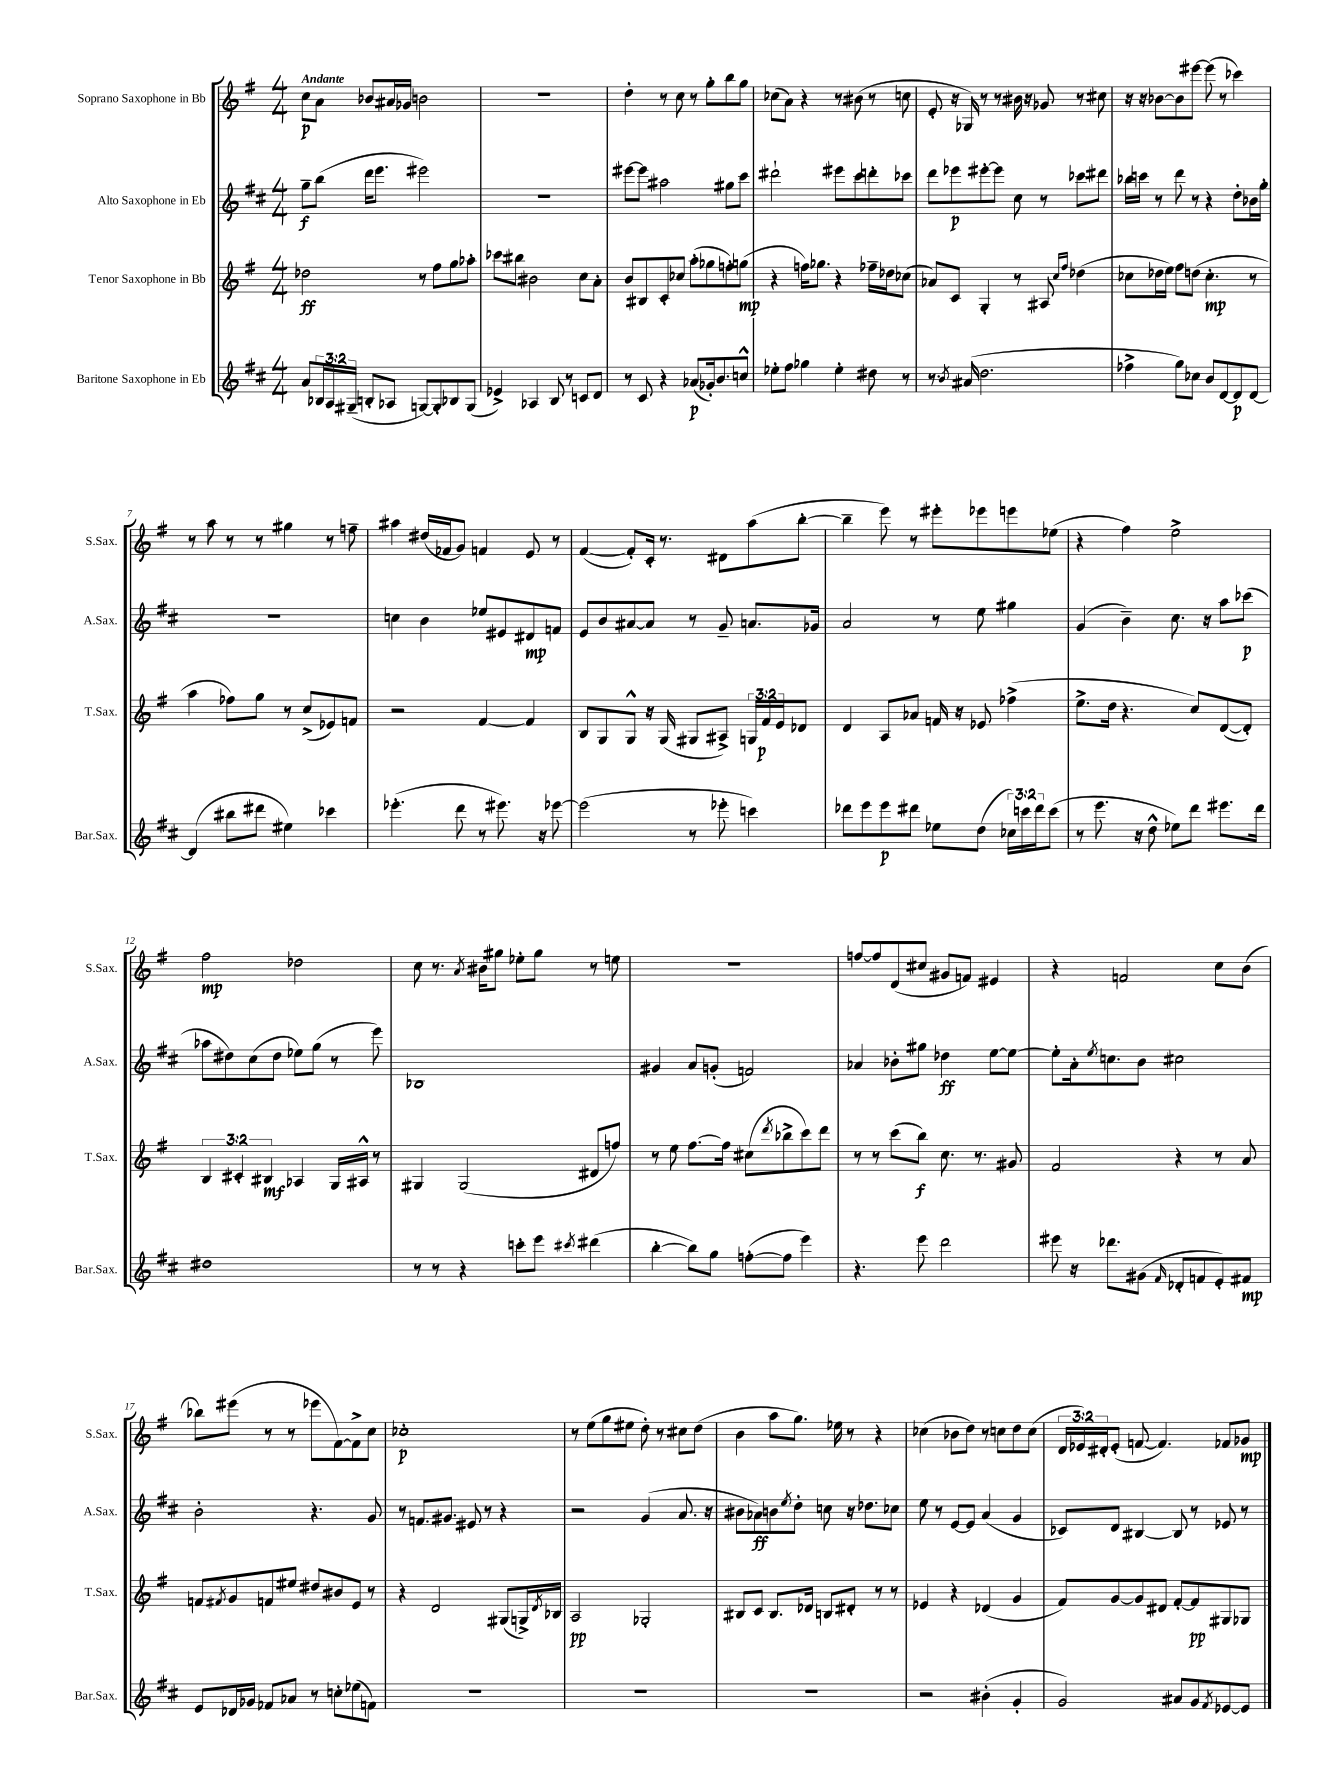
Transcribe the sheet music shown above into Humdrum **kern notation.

**kern	**dynam	**kern	**dynam	**kern	**dynam	**kern	**dynam
*part4	*part4	*part3	*part3	*part2	*part2	*part1	*part1
*staff4	*staff4	*staff3	*staff3	*staff2	*staff2	*staff1	*staff1
*I"Baritone Saxophone in Eb	*	*I"Tenor Saxophone in Bb	*	*I"Alto Saxophone in Eb	*	*I"Soprano Saxophone in Bb	*
*I'Bar.Sax.	*	*I'T.Sax.	*	*I'A.Sax.	*	*I'S.Sax.	*
*clefG2	*	*clefG2	*	*clefG2	*	*clefG2	*
*k[f#c#]	*	*k[f#]	*	*k[f#c#]	*	*k[f#]	*
*M4/4	*	*M4/4	*	*M4/4	*	*M4/4	*
=1	=1	=1	=1	=1	=1	=1	=1
!	!	!	!	!	!	!LO:TX:a:B:t=Andante	!
8a/L	.	2dd-X\	ff	8gg~\L	f	8cc\L	p
24B-X/L	.	.	.	(8bb\J	.	8a\J	.
24A/	.	.	.	.	.	.	.
(24G#X~/JJ	.	.	.	.	.	.	.
8Bn'/L	.	.	.	16ddd\KL	.	8b-X/L	.
.	.	.	.	8.eee\J	.	.	.
8A-X/J	.	.	.	.	.	16a#X/L	.
.	.	.	.	.	.	16g-X/JJ	.
[8Gn/L)	.	8r	.	2eee#X\)	.	2bn\	.
8G'/]	.	8ff#\L	.	.	.	.	.
8B-X/	.	8gg\	.	.	.	.	.
(8G/J	.	8aa-X'\J	.	.	.	.	.
=2	=2	=2	=2	=2	=2	=2	=2
4e-X^/)	.	8ccc-X\L	.	1r	.	1r	.
.	.	8bb#X\J	.	.	.	.	.
4A-X/	.	2b#X\	.	.	.	.	.
8B/	.	.	.	.	.	.	.
8r	.	.	.	.	.	.	.
8cn/L	.	8cc\L	.	.	.	.	.
8d/J	.	8a'\J	.	.	.	.	.
=3	=3	=3	=3	=3	=3	=3	=3
8r	.	8b/L	.	[8eee#X\L	.	4dd'\	.
8c#/	.	8B#X/	.	8eee#\J]	.	.	.
4r	.	8c'/	.	2aa#X\	.	8r	.
.	.	8cc-X/J	.	.	.	8cc\	.
(8a-X/L	p	(8aa'\L	.	.	.	8r	.
16g-X'/k)	.	8gg-X\	.	.	.	8gg'\L	.
8.b/	.	.	.	.	.	.	.
.	.	8ffn'\)	.	8gg#X\L	.	8bb\	.
8ccn^^/J	.	(8ggn\J	mp	8ccc#\J	.	8gg\J	.
=4	=4	=4	=4	=4	=4	=4	=4
8ee-X'\L	.	4r	.	2ddd#X`\	.	(8cc-X\L	.
8ff#\J	.	.	.	.	.	8a\J)	.
4gg-X\	.	16ffn\KL)	.	.	.	4r	.
.	.	8.gg-X\J	.	.	.	.	.
4ee-'\	.	4r	.	8eee#X\L	.	8r	.
.	.	.	.	8ccc#\	.	(8b#X\	.
8dd#X\	.	16ff-X~\LL	.	8dddn'\	.	8r	.
.	.	16dd-X\J	.	.	.	.	.
8r	.	(8cc-X\J	.	8ccc-X\J	.	8ccn\	.
=5	=5	=5	=5	=5	=5	=5	=5
8.r	.	8a-X/L)	.	8ddd\L	.	8e'/	.
.	.	8c/J	.	8eee-X\	p	16r	.
8qb/	.	.	.	.	.	.	.
(16a#X/	.	.	.	.	.	16G-X/)	.
2.dd\	.	4G'/	.	[8eee#X'\	.	8r	.
.	.	.	.	8eee#\J]	.	8r	.
.	.	8r	.	8cc#\	.	16b#X\	.
.	.	.	.	.	.	16r	.
.	.	8A#X/	.	8r	.	8g-X/	.
.	.	16qqcc/LL	.	.	.	.	.
.	.	16qqff#/JJ	.	.	.	.	.
.	.	(4dd-X\	.	8ccc-X\L	.	8r	.
.	.	.	.	8ddd#X\J	.	8cc#X\	.
=6	=6	=6	=6	=6	=6	=6	=6
4ff-X^\	.	8cc-X\L	.	16bb-X\LL	.	16r	.
.	.	.	.	16cccn\JJ	.	16r	.
.	.	16dd-X\L	.	8r	.	[8b-X\L	.
.	.	16ee\JJ)	.	.	.	.	.
8gg\L)	.	8ff#\L	.	8ddd\	.	8b-\]	.
8cc-X\J	.	(8ddn\J	.	8r	.	[8eee#X\J	.
8b/L	.	4.cc-'\	mp	4r	.	(8eee#\]	.
[8d/	.	.	.	.	.	8r	.
8d/]	p	.	.	8dd'\L	.	4ccc-X\)	.
[8d/J	.	8r	.	16b-X\L	.	.	.
.	.	.	.	16gg'\JJ	.	.	.
!!LO:LB:g=z
=7	=7	=7	=7	=7	=7	=7	=7
(4d/]	.	4aa\	.	1r	.	8r	.
.	.	.	.	.	.	8aa\	.
8bb#X\L	.	8ff-X\L)	.	.	.	8r	.
8ddd#X\J	.	8gg\J	.	.	.	8r	.
4ee#X\)	.	8r	.	.	.	4gg#X\	.
.	.	(8cc^/L	.	.	.	.	.
4ccc-X\	.	8e-X/)	.	.	.	8r	.
.	.	8fn/J	.	.	.	8ffn~\	.
=8	=8	=8	=8	=8	=8	=8	=8
(4.eee-X'\	.	2r	.	4ccn\	.	4aa#X\	.
.	.	.	.	4b\	.	(16dd#X/LL	.
.	.	.	.	.	.	16f-X/J	.
8ddd\	.	.	.	.	.	8g/J)	.
8r	.	[4f#/	.	8ee-X/L	.	4fn/	.
8.eee#X\)	.	.	.	8e#X/	.	.	.
.	.	4f#/]	.	8d#X/	mp	8e/	.
16r	.	.	.	.	.	.	.
[8eee-X\	.	.	.	8fn/J	.	8r	.
=9	=9	=9	=9	=9	=9	=9	=9
(2eee-\]	.	8B/L	.	8e/L	.	([4f#/	.
.	.	8G/	.	8b/	.	.	.
.	.	8G^^/J	.	[8a#X/	.	8f#'/L])	.
.	.	16r	.	8a#/J]	.	16c'/Jk	.
.	.	(16G/	.	.	.	8.r	.
8r	.	8G#X/L	.	8r	.	.	.
8eee-X'\	.	8A#X^/J)	.	8g~/	.	8d#X\L	.
4cccn\)	.	24Gn/LL	.	8.an/L	.	(8aa\	.
.	.	24f#/	p	.	.	.	.
.	.	24e/J	.	.	.	.	.
.	.	8d-X/J	.	.	.	[8bb'\J	.
.	.	.	.	16g-X/Jk	.	.	.
=10	=10	=10	=10	=10	=10	=10	=10
8ddd-X\L	.	4d/	.	2a/	.	4bb~\]	.
8eee\	.	.	.	.	.	.	.
8eee\	p	8A/L	.	.	.	8eee\)	.
8ddd#X\J	.	8a-X/J	.	.	.	8r	.
8ee-X\L	.	16fn/	.	8r	.	8eee#X'\L	.
.	.	16r	.	.	.	.	.
(8dd\J	.	8e-X/	.	8ee\	.	8eee-X\	.
24cc-X\LL)	.	(4ff-X^\	.	4gg#X\	.	8eeen\	.
24cccn\	.	.	.	.	.	.	.
24ddd#\J	.	.	.	.	.	.	.
(8ccc\J	.	.	.	.	.	(8ee-X\J	.
=11	=11	=11	=11	=11	=11	=11	=11
8r	.	8.ee^\L	.	(4g/	.	4r	.
8.eee\	.	.	.	.	.	.	.
.	.	16dd\Jk	.	.	.	.	.
.	.	4.r	.	4b~\)	.	4ff#\)	.
16r	.	.	.	.	.	.	.
8dd^^\	.	.	.	.	.	.	.
8ee-X\L)	.	.	.	8.cc#\	.	2ee^\	.
8ddd\J	.	8cc/L)	.	.	.	.	.
.	.	.	.	16r	.	.	.
8.eee#X\L	.	([8d/	.	8aa\L	.	.	.
.	.	8d'/J])	.	(8ccc-X\J	p	.	.
16ddd\Jk	.	.	.	.	.	.	.
!!LO:LB:g=z
=12	=12	=12	=12	=12	=12	=12	=12
1dd#X	.	6B/	.	8aa-X\L	.	2ff#\	mp
.	.	.	.	8dd#X\)	.	.	.
.	.	6c#X'/	.	.	.	.	.
.	.	.	.	(8cc#\	.	.	.
.	.	6B#X/	mf	.	.	.	.
.	.	.	.	8dd#\J	.	.	.
.	.	4A-X/	.	8ee-X\L)	.	2dd-X\	.
.	.	.	.	(8gg\J	.	.	.
.	.	16G/LL	.	8r	.	.	.
.	.	16A#X^^/JJ	.	.	.	.	.
.	.	8r	.	8eee\)	.	.	.
=13	=13	=13	=13	=13	=13	=13	=13
8r	.	4G#X/	.	1B-X	.	8cc\	.
8r	.	.	.	.	.	8.r	.
4r	.	(2G#/	.	.	.	.	.
.	.	.	.	.	.	8qa/	.
.	.	.	.	.	.	16b#X\KL	.
.	.	.	.	.	.	8gg#X\J	.
8cccn'\L	.	.	.	.	.	8ee-X'\L	.
8eee\J	.	.	.	.	.	8gg#\J	.
8qccc#X/	.	.	.	.	.	.	.
(4ddd#X\	.	8d#X/L	.	.	.	8r	.
.	.	8ffn/J)	.	.	.	8een\	.
=14	=14	=14	=14	=14	=14	=14	=14
[4bb'\	.	8r	.	4g#X/	.	1r	.
.	.	8ee\	.	.	.	.	.
8bb\L])	.	[8.ff#\L	.	8a/L	.	.	.
8gg\J	.	.	.	(8gn'/J	.	.	.
.	.	16ff#\Jk]	.	.	.	.	.
([8ffn'\L	.	(8cc#X\L	.	2fn/)	.	.	.
.	.	8qddd/	.	.	.	.	.
8ff\J]	.	8bb-X^\	.	.	.	.	.
4eee\)	.	8ccc\)	.	.	.	.	.
.	.	8ddd\J	.	.	.	.	.
=15	=15	=15	=15	=15	=15	=15	=15
4.r	.	8r	.	4a-X/	.	[8ffn/L	.
.	.	8r	.	.	.	8ff/]	.
.	.	(8ccc\L	.	8b-X'\L	.	(8d/	.
8eee\	.	8bb\J)	f	8gg#X\J	.	8cc#X/J	.
2ddd\	.	8.cc\	.	4dd-X\	ff	8g#X/L	.
.	.	.	.	.	.	8fn/J)	.
.	.	8.r	.	.	.	.	.
.	.	.	.	[8ee\L	.	4e#X/	.
.	.	8g#X/	.	8ee\J_	.	.	.
=16	=16	=16	=16	=16	=16	=16	=16
8eee#X\	.	2f#/	.	8ee'\L]	.	4r	.
16r	.	.	.	16a'\k	.	.	.
.	.	.	.	8qee/	.	.	.
8.ddd-X\L	.	.	.	8.ccn\	.	.	.
.	.	.	.	.	.	2fn/	.
(8g#X\J	.	.	.	8b\J	.	.	.
16qqf#/	.	.	.	.	.	.	.
8d-X'/L	.	4r	.	2cc#X\	.	.	.
8fn/	.	.	.	.	.	.	.
8e'/)	.	8r	.	.	.	8cc\L	.
8f#X/J	mp	8a/	.	.	.	(8b\J	.
!!LO:LB:g=z
=17	=17	=17	=17	=17	=17	=17	=17
8e/L	.	8fn/L	.	2b'\	.	8bb-X\L)	.
.	.	8qf#X/	.	.	.	.	.
16d-X/L	.	8g/	.	.	.	(8eee#X\J	.
16g-X/JJ	.	.	.	.	.	.	.
8f-X/L	.	8fn/	.	.	.	8r	.
8a-X/J	.	8ee#X/J	.	.	.	8r	.
8r	.	8dd#X/L	.	4.r	.	8eee-X\L	.
8ccn'\L	.	8b#X/	.	.	.	[8f#\)	.
(8ee-X\	.	8e/J	.	.	.	8f#^\]	.
8fn\J)	.	8r	.	8g/	.	8cc\J	.
=18	=18	=18	=18	=18	=18	=18	=18
1r	.	4r	.	8r	.	1cc-X'	p
.	.	.	.	8.fn/L	.	.	.
.	.	2d/	.	.	.	.	.
.	.	.	.	8.g#X/J	.	.	.
.	.	.	.	8e#X/	.	.	.
.	.	.	.	8r	.	.	.
.	.	(8G#X/L	.	4r	.	.	.
.	.	16Gn^/L)	.	.	.	.	.
.	.	8qd/	.	.	.	.	.
.	.	16B-X/JJ	.	.	.	.	.
=19	=19	=19	=19	=19	=19	=19	=19
1r	.	2A/	pp	2r	.	8r	.
.	.	.	.	.	.	(8ee\L	.
.	.	.	.	.	.	8gg\	.
.	.	.	.	.	.	8ee#X\J	.
.	.	2G-X'/	.	(4g/	.	8dd'\)	.
.	.	.	.	.	.	8r	.
.	.	.	.	8.a/	.	8cc#X\L	.
.	.	.	.	.	.	(8dd\J	.
.	.	.	.	16r	.	.	.
=20	=20	=20	=20	=20	=20	=20	=20
1r	.	8B#X/L	.	8b#X\L	.	4b\	.
.	.	8c/J	.	8a-X\)	ff	.	.
.	.	8.B#/L	.	8bn\	.	8aa\L	.
.	.	.	.	8qee/	.	.	.
.	.	.	.	8dd'\J	.	8.gg\J)	.
.	.	16d-X/Jk	.	.	.	.	.
.	.	8Bn/L	.	8ccn\	.	.	.
.	.	.	.	.	.	16ee-X\	.
.	.	8d#X'/J	.	16r	.	8r	.
.	.	.	.	8.dd-X\L	.	.	.
.	.	8r	.	.	.	4r	.
.	.	8r	.	8cc-X\J	.	.	.
=21	=21	=21	=21	=21	=21	=21	=21
2r	.	4e-X/	.	8ee\	.	(4cc-X\	.
.	.	.	.	8r	.	.	.
.	.	4r	.	[8e/L	.	8b-X\L	.
.	.	.	.	8e/J]	.	8dd\J)	.
(4b#X'\	.	(4d-X/	.	(4a/	.	8r	.
.	.	.	.	.	.	8ccn\L	.
4g'/	.	4g/	.	4g/	.	8dd\	.
.	.	.	.	.	.	(8cc\J	.
=22	=22	=22	=22	=22	=22	=22	=22
2g/)	.	8f#/L)	.	8c-X/L)	.	24d/LL	.
.	.	.	.	.	.	24e-X/)	.
.	.	.	.	.	.	24d#X'/J	.
.	.	[8g/	.	8d/J	.	(8e-'/J	.
.	.	8g/]	.	[4B#X/	.	[8fn/	.
.	.	8d#X/J	.	.	.	4.f/])	.
8a#X/L	.	[8f#'/L	.	8B#/]	.	.	.
8g/	.	8f#/]	pp	8r	.	.	.
8qf#/	.	.	.	.	.	.	.
[8e-X/	.	8G#X/	.	8e-X/	.	8f-X/L	.
8e-/J]	.	8G-X/J	.	8r	.	8g-X/J	mp
==	==	==	==	==	==	==	==
*-	*-	*-	*-	*-	*-	*-	*-
